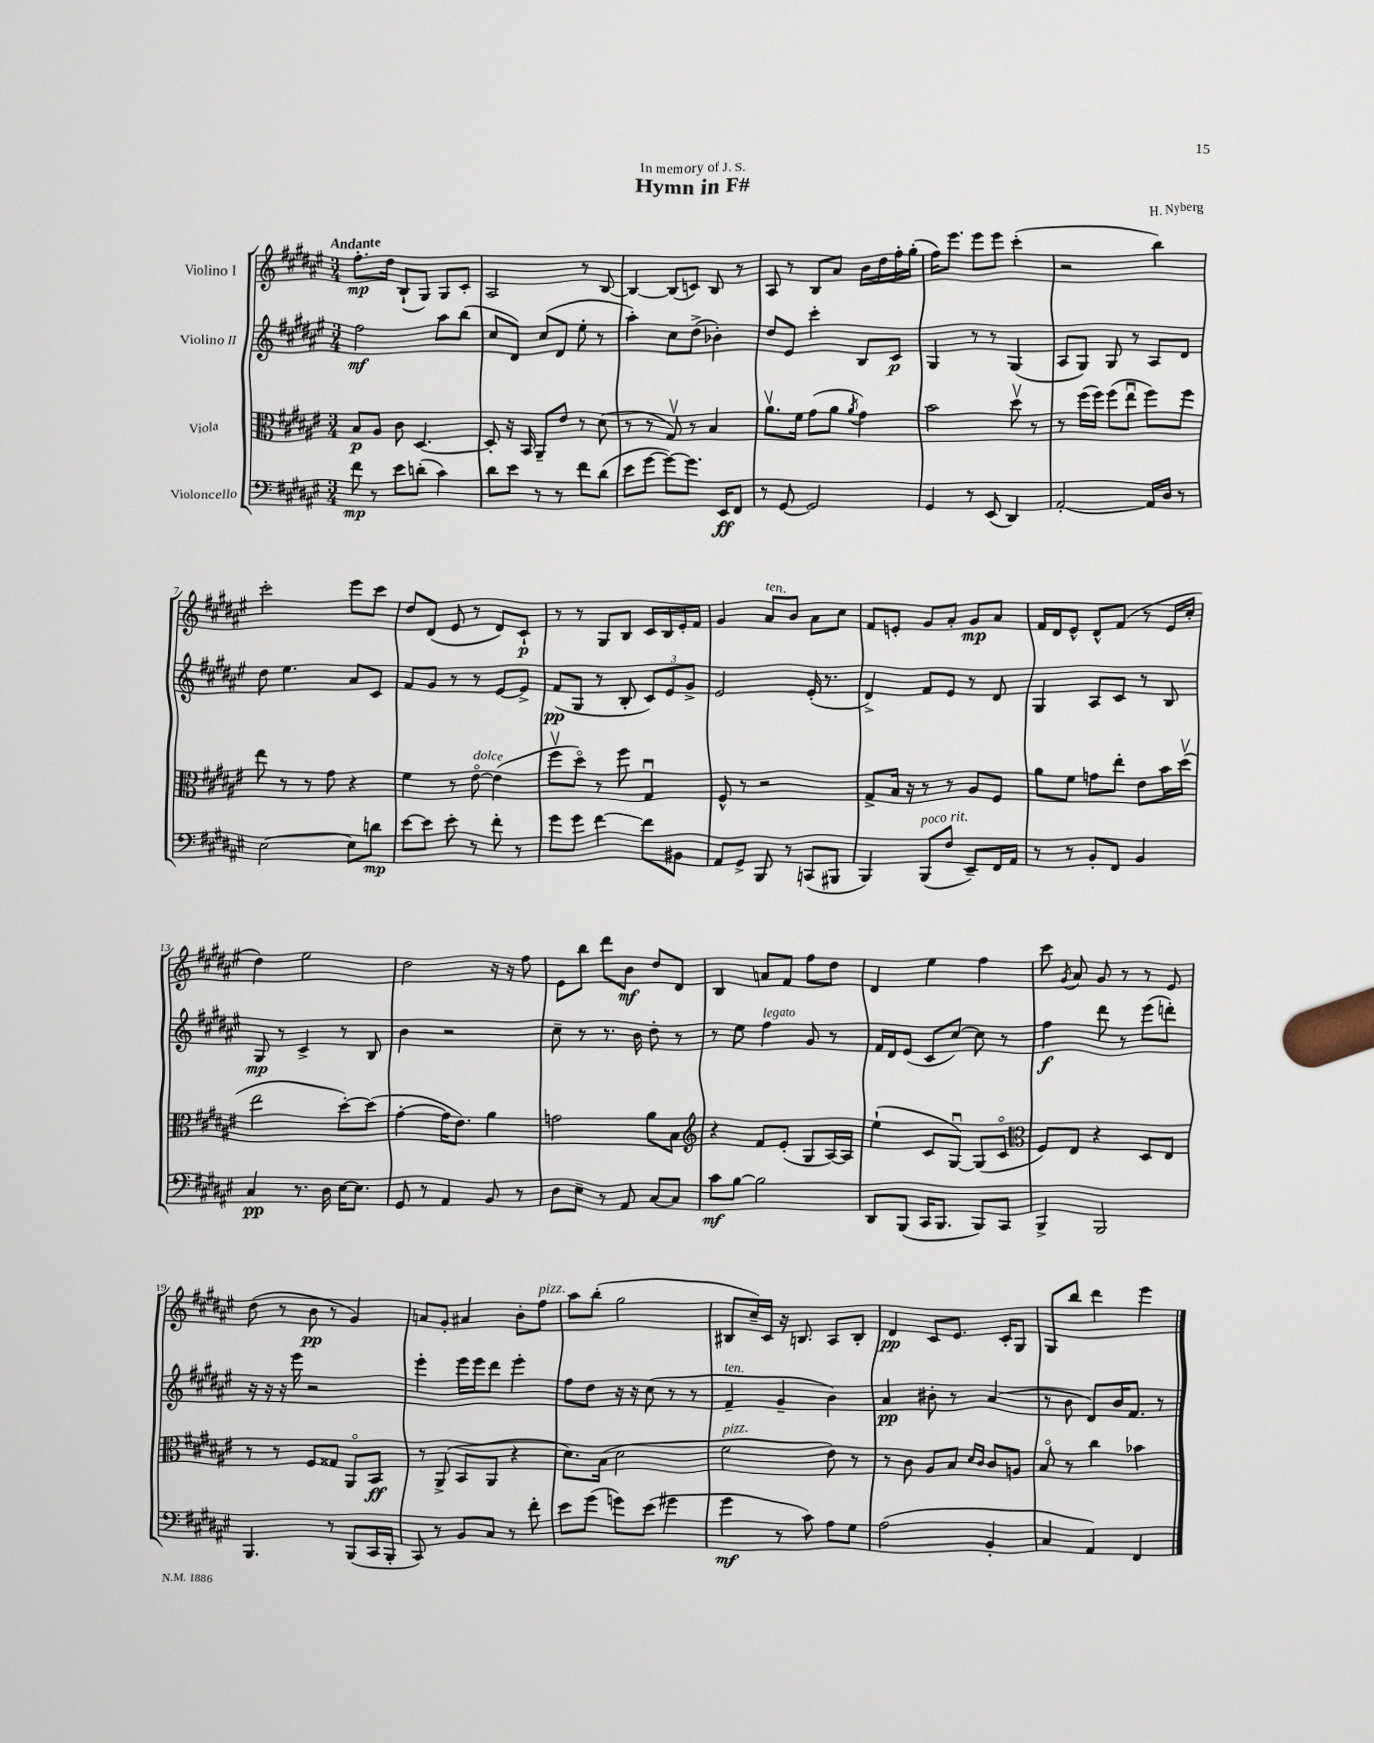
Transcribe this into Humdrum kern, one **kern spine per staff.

**kern	**kern	**kern	**kern
*staff4	*staff3	*staff2	*staff1
*clefF4	*clefC3	*clefG2	*clefG2
*k[f#c#g#d#a#e#]	*k[f#c#g#d#a#e#]	*k[f#c#g#d#a#e#]	*k[f#c#g#d#a#e#]
*M3/4	*M3/4	*M3/4	*M3/4
8f#\	8B/L	2ff#\	8.ff#'\L
8r	8A#/J	.	.
.	.	.	16dd#\Jk
8e#\L	8c#\	.	(8B`/L
(8d'\J	[4.D#/	.	8G#/J)
4c#\)	.	8aa#\L	8G#/L
.	.	(8bb\J	8c#'/J
=	=	=	=
8d#\L	8D#'/]	8cc#/L	2A#/
8e#\J	16r	8d#/J)	.
.	16BB/	.	.
8r	8AA#~/L	(8cc#/L	.
8r	8e#/J	8d#/J	.
8f#\L	8r	8ee#'\	8r
(8d#\J	(8d#\	8r	[8B/
=	=	=	=
8e#\L	8r	4aa#'\)	4B/_
[8g#\J	8r	.	.
8g#\_L)	8G#v/)	8cc#\L	(8B/]L
8.g#\]J	8r	(8dd#^\J	8c/J)
.	4B/	4b-'\)	8B/
16EE#/LK	.	.	.
8FF#/J	.	.	8r
=	=	=	=
8r	8.a#v\L	8dd#/L	8A#/
[8GG#/	.	8e#/J	8r
.	16f#\Jk	.	.
2GG#/]	(8g#\L	4ccc#'\	8B/L
.	8a#\J	.	8a#/J
.	8qa#/	.	.
.	4g#\)	8B/L	16b\LL
.	.	.	16dd#\
.	.	8c#/J	16ff#'\
.	.	.	(16gg#'\JJ
=	=	=	=
4GG#/	2b\	4G#/	16ff#\LK)
.	.	.	8.eee#\J
8r	.	8r	8eee#\L
(8EE#/	.	8r	8eee#\J
4DD#/)	8dd#v\	(4G#/	(4ccc#'\
.	8r	.	.
=	=	=	=
[2AA#'/	8r	8A#/L	2r
.	(16ff#\LL	8G#/J)	.
.	16ff#\JJ)	.	.
.	(8ff#\L	8G#/	.
.	8ee#u\J	8r	.
16AA#/]LL	8ff#\L)	8A#/L	4bb\)
16D#/JJ	.	.	.
8r	8ff#\J	8d#/J	.
=	=	=	=
[2E#\	8ee#\	8dd#\	2ccc#'\
.	8r	4.ee#\	.
.	8r	.	.
.	8g#\	.	.
8E#\]L	4r	8a#/L	8eee#\L
8d\J	.	8c#/J	8ccc#\J
=	=	=	=
[8e#\L	4f#\	8f#/L	8dd#/L
8e#\]J	.	8g#/J	(8d#/J
8e#'\	8r	8r	8e#/
8r	[8e#o\	8r	8r
8f#'\	(4e#\]	[8e#/L	8d#/L)
8r	.	8e#^/]J	8c#`/J
=	=	=	=
8g#\L	8ff#v\L	(8f#/L	8r
8g#\J	8dd#o\J)	8G#/J	8r
[4f#\	8r	8r	8G#/L
.	8ff#\	8B'/	8B/J
8f#\]L	4G#u/	12c#/L)	16c#/LL
.	.	.	16B/
.	.	12e#/	.
8BB#\J	.	.	16e#'/
.	.	12g#^/J	.
.	.	.	16f#/JJ
=	=	=	=
8AA#/L	8F#^^/	2e#/	4g#/
8GG#^/J	8r	.	.
8BBB/	2r	.	8a#/L
8r	.	.	8b/J
(8CC/L	.	(16e#'/	8a#\L
.	.	8.r	.
8BBB#/J	.	.	8cc#\J
=	=	=	=
4BBB/)	8G#^/L	4d#^/)	8f#/L
.	16B/Jk	.	8e'/J
.	16r	.	.
(8BBB/L	8r	8f#/L	8g#/L
8F#/J	8r	8e#/J	8a#'/J
8EE#~/L)	8A#/L	8r	8g#/L
16FF#/L	8F#/J	8d#/	8a#/J
16AA#/JJ	.	.	.
=	=	=	=
8r	8a#\L	4G#/	16f#/LL
.	.	.	16d#/J
8r	8f#\J	.	8e#^^/J
8BB'/L	8g\L	8A#/L	8d#^^/L
8FF#/J	8ee#'\J	8c#/J	(8f#/J
4BB/	8e#\L	8r	8r
.	16b\L	8B/	16e#/LL
.	(16dd#v\JJ	.	16cc#'/JJ
=	=	=	=
4C#/	2ee#\	8G#/	4dd#\)
.	.	8r	.
8.r	.	4c#^/	2ee#\
16D#\	.	.	.
[16E#\LK	[8dd#'\L)	8r	.
8.E#\]J	.	.	.
.	(8dd#\]J	8B/	.
=	=	=	=
8GG#/	[4g#'\	4b\	2dd#\
8r	.	.	.
4AA#/	16g#\]LK	2r	.
.	8.e#\J)	.	.
8BB/	4a#\	.	16r
.	.	.	16r
8r	.	.	8ff#\
=	=	=	=
8D#\L	2g\	8cc#~\	8e#\L
8E#~\J	.	8r	8bb\J
8r	.	8.r	8ddd#\L
8AA#/	.	.	8b\J
.	.	16b\	.
[8C#/L	8a#\L	8dd#'\	8dd#/L
8C#/]J	8B\J	8r	8d#/J
=	=	=	=
*	*clefG2	*	*
8c#\L	4r	8r	4B/
[8B\J	.	8ee#\	.
2B\]	8f#/L	4ff#\	8a/L
.	(8e#'/J	.	8f#/J
.	8G#/L	8g#/	8ff#\L
.	[16A#/L)	8r	8dd#\J
.	16A#/]JJ	.	.
=	=	=	=
8DD#/L	(4ee#`\	16f#/LL	4d#/
.	.	16d#/J	.
(8BBB/J	.	(8e#/J	.
16CC#/LK	8c#/L	8c#/L	4ee#\
8.BBB/J	.	.	.
.	[8G#u/J)	[8cc#/J)	.
8BBB/L)	(8G#/]L	8cc#\]	4ff#\
8CC#/J	8c#o/J	8r	.
=	=	=	=
*	*clefC3	*	*
4BBB^/	8F#/L)	4ff#\	8ccc#\
.	.	.	8qg#/
.	8E#/J	.	8a#/
2BBB/	4r	8ddd#\	8g#/
.	.	8r	8r
.	8D#/L	(8eee#\L	8r
.	8E#/J	8ddd'\J)	8e#/
=	=	=	=
4.BBB/	8r	16r	(8dd#\
.	.	16r	.
.	8r	16r	8r
.	.	16eee#\	.
.	8F#/L	2r	8b\
8r	8G##/J	.	8r
(8BBB/L	8AA#o/L	.	4g#/)
16CC#/L	8BB/J	.	.
16BBB'/JJ	.	.	.
=	=	=	=
8CC#/)	8r	4eee#'\	8a/L
8r	(8AA#^/	.	8g#'/J
8BB/L	8BB/L	16eee#\LL	4a#/
.	.	16eee#\J	.
8C#/J	8AA#/J	8ddd#\J	.
8r	4r	4eee#'\	8b'\L
8f#'\	.	.	8ff#\J
=	=	=	=
8e#\L	8.d#\L)	8ff#\L	8aa#\L
(8g#\J	.	8dd#\J	(8bb'\J
.	(16B\Jk	.	.
8g\L)	2d#\	16r	2gg#\
.	.	16r	.
(8e#\J	.	(8cc#\	.
4g#\	.	8r	.
.	.	8r	.
=	=	=	=
4g#\	2f#\	4f#~/	8B#/L
.	.	.	16cc#~/L)
.	.	.	16c#/JJ
8r	.	4g#~/	16r
.	.	.	8.B/
8c#\)	.	.	.
8A#\L	8e#\)	4b\)	8A#/L
8G#\J	8r	.	8B'/J
=	=	=	=
(2A#\	8r	4a#/	4d#/
.	8c#\	.	.
.	8A#/L	8b#'\	8c#/L
.	8B/J	8r	8.e#/J
.	16qqd#/LL	.	.
.	16qqc#/JJ	.	.
4BB'/	8c#/L	(4a#/	.
.	.	.	16c#'/LK
.	8A/J	.	8G#/J
=	=	=	=
4C#/	8Bo/	8r	8G#/L
.	8r	8b\	8bb/J
4AA#/)	4cc#\	8d#/L)	4ddd#\
.	.	16b/K	.
.	.	8.f#/J	.
4FF#/	4b-\	.	4eee#\
.	.	8r	.
==	==	==	==
*-	*-	*-	*-
